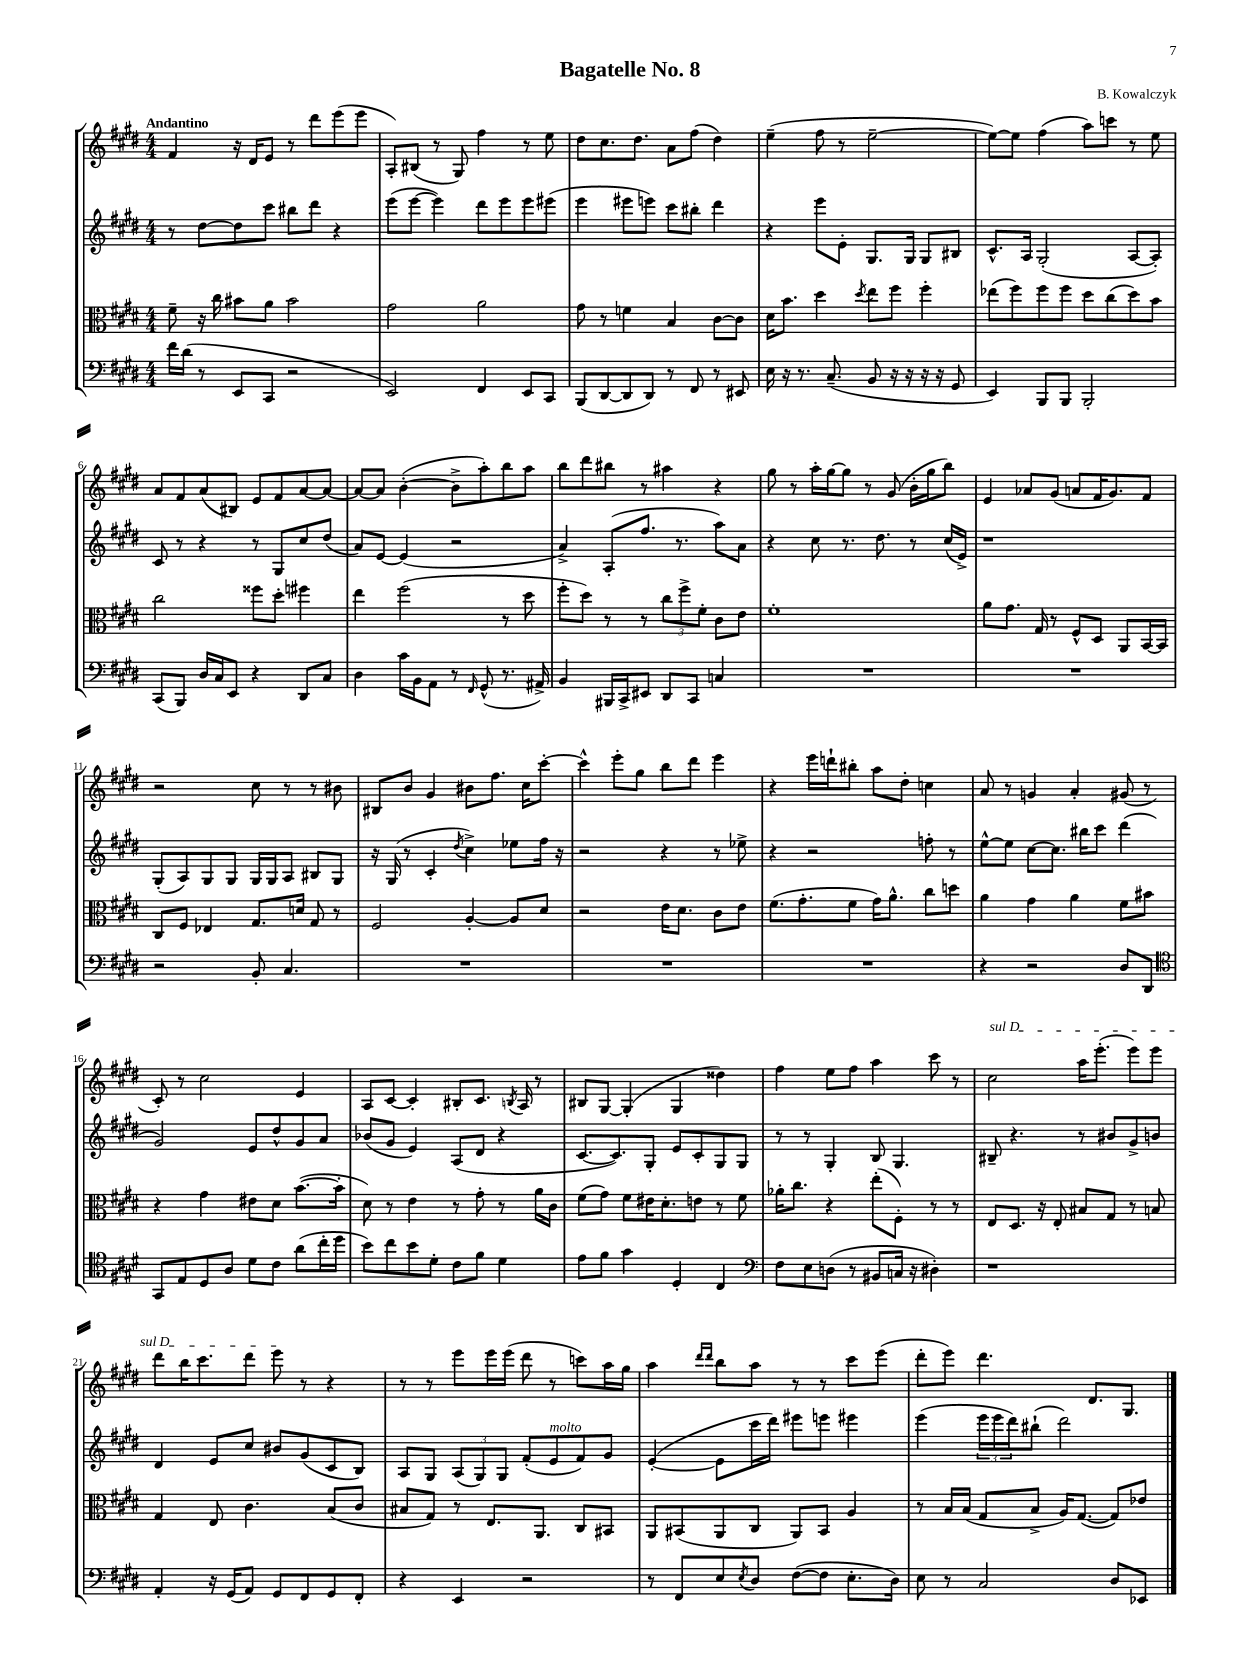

**kern	**kern	**kern	**kern
*part4	*part3	*part2	*part1
*staff4	*staff3	*staff2	*staff1
*clefF4	*clefC3	*clefG2	*clefG2
*k[f#c#g#d#]	*k[f#c#g#d#]	*k[f#c#g#d#]	*k[f#c#g#d#]
*M4/4	*M4/4	*M4/4	*M4/4
=1	=1	=1	=1
!	!	!	!LO:TX:a:B:t=Andantino
16f#\LL	8f#~\	8r	4f#/
(16d#\JJ	.	.	.
8r	16r	[8dd#\L	.
.	16cc#\	.	.
8EE/L	8b#X\L	8dd#\]	16r
.	.	.	16d#/KL
8CC#/J	8a\J	8ccc#\J	8e/J
2r	2b#\	8bb#X\L	8r
.	.	8ddd#\J	8ddd#\L
.	.	4r	(8eee\
.	.	.	8eee\J
=2	=2	=2	=2
2EE/)	2g#\	(8eee\L	8A'/L)
.	.	[8eee\J	(8B#X/J
.	.	4eee\])	8r
.	.	.	8G#/)
4FF#/	2a\	8ddd#\L	4ff#\
.	.	8eee\	.
8EE/L	.	8eee\	8r
8CC#/J	.	(8eee#X\J	8ee\
=3	=3	=3	=3
(8BBB/L	8g#\	4eee\	8dd#\L
[8DD#/	8r	.	8.cc#\
8DD#/]	4fn\	8eee#X\L	.
.	.	.	8.dd#\J
8DD#/J)	.	8eeen\J)	.
8r	4B/	8ccc#\L	8a\L
8FF#/	.	8bb#X'\J	(8ff#\J
8r	[8c#\L	4ddd#\	4dd#\)
8EE#X/	8c#\J]	.	.
=4	=4	=4	=4
16E\	16d#\KL	4r	(4ee~\
16r	8.b\J	.	.
8.r	.	.	.
.	4dd#\	8eee\L	8ff#\
(8.C#~/	.	.	.
.	.	8e'\J	8r
.	8qdd#/	.	.
8BB/	8ee\L	8.G#/L	[2ee~\
16r	8ff#\J	.	.
16r	.	16G#/Jk	.
16r	4ff#'\	8G#/L	.
16r	.	.	.
8GG#/	.	8B#X/J	.
=5	=5	=5	=5
4EE/)	(8ee-X\L	8.c#^^/L	8ee\L_)
.	8ff#\)	.	8ee\J]
.	.	16A/Jk	.
8BBB/L	8ff#\	(2G#'/	(4ff#\
8BBB/J	8ff#\J	.	.
2BBB'/	8dd#\L	.	8aa\L)
.	(8cc#\	.	8cccn\J
.	8dd#\)	[8A/L	8r
.	8b\J	8A'/J])	8ee\
!!LO:LB:g=z
=6	=6	=6	=6
(8CC#/L	2cc#\	8c#/	8a/L
8BBB/J)	.	8r	8f#/
16D#/LL	.	4r	(8a/
16C#/J	.	.	.
8EE/J	.	.	8B#X/J)
4r	8ff##X\L	8r	8e/L
.	8dd#'\J	8G#/L	8f#/
8DD#/L	4ff#X\	8cc#/	[8a/
8C#/J	.	(8dd#/J	8a/J_
=7	=7	=7	=7
4D#\	4ee\	8a/L)	8a/L_
.	.	[8e/J	8a/J]
16c#\LL	(2ff#\	(4e/]	([4b'\
16BB\J	.	.	.
8AA\J	.	.	.
8r	.	2r	8b^\L]
16qqFF#/	.	.	.
(8GG#^^/	.	.	8aa'\)
8.r	8r	.	8bb\
.	8dd#\	.	8aa\J
16AA#X^/)	.	.	.
=8	=8	=8	=8
4BB/	8ff#'\L	4a^/)	8bb\L
.	8dd#\J)	.	8ddd#\
16BBB#X/LL	8r	(8A'/L	8bb#X\J
16CC#^/J	.	.	.
8EE#X/J	8r	8.ff#/J	8r
8DD#/L	12cc#\L	.	4aa#X\
.	.	8.r	.
.	12ff#^\	.	.
8CC#/J	.	.	.
.	12f#'\J	.	.
4Cn/	8c#\L	8aa\L)	4r
.	8e\J	8a\J	.
=9	=9	=9	=9
1r	1f#'	4r	8gg#\
.	.	.	8r
.	.	8cc#\	16aa'\LL
.	.	.	[16gg#\J
.	.	8.r	8gg#\J]
.	.	.	8r
.	.	8.dd#\	.
.	.	.	(8g#/
.	.	8r	16b'\LL
.	.	.	16gg#\J
.	.	(16cc#/LL	8bb\J)
.	.	16e^/JJ)	.
=10	=10	=10	=10
1r	8a\L	1r	4e/
.	8.g#\J	.	.
.	.	.	8a-X/L
.	16G#/	.	.
.	8r	.	(8g#/J
.	8F#^^/L	.	8an/L
.	8D#/J	.	16f#/K
.	.	.	8.g#/)
.	8AA/L	.	.
.	[16BB/L	.	8f#/J
.	16BB/JJ]	.	.
!!LO:LB:g=z
=11	=11	=11	=11
2r	8C#/L	(8G#'/L	2r
.	8F#/J	8A/)	.
.	4E-X/	8G#/	.
.	.	8G#/J	.
8BB'/	8.G#/L	16G#/LL	8cc#\
.	.	16G#/J	.
4.C#/	.	8A/J	8r
.	16dn/Jk	.	.
.	8G#/	8B#X/L	8r
.	8r	8G#/J	8b#X\
=12	=12	=12	=12
1r	2F#/	16r	8B#X/L
.	.	(16G#/	.
.	.	8r	8b/J
.	.	4c#'/	4g#/
.	.	8qdd#/	.
.	[4A'/	4cc#^\)	8b#X\L
.	.	.	8.ff#\J
.	8A/L]	8ee-X\L	.
.	.	.	16cc#\KL
.	8d#/J	16ff#\Jk	[8ccc#'\J
.	.	16r	.
=13	=13	=13	=13
1r	2r	2r	4ccc#^^\]
.	.	.	8eee'\L
.	.	.	8gg#\J
.	16e\KL	4r	8bb\L
.	8.d#\J	.	.
.	.	.	8ddd#\J
.	8c#\L	8r	4eee\
.	8e\J	8ee-X^\	.
=14	=14	=14	=14
1r	(8.f#\L	4r	4r
.	8.g#'\	.	.
.	.	2r	16eee\LL
.	.	.	16dddn`\J
.	8f#\J	.	8bb#X'\J
.	16g#\KL)	.	8aa\L
.	8.a^^\J	.	.
.	.	.	8dd#'\J
.	8cc#\L	8ffn'\	4ccn\
.	8ddn\J	8r	.
=15	=15	=15	=15
4r	4a\	[8ee^^\L	8a/
.	.	8ee\J]	8r
2r	4g#\	[8cc#\L	4gn/
.	.	8.cc#\J]	.
.	4a\	.	4a'/
.	.	16bb#X\KL	.
.	.	8ccc#\J	.
8D#/L	8f#\L	(4ddd#\	(8g#X/
8DD#/J	8b#X\J	.	8r
!!LO:LB:g=z
=16	=16	=16	=16
*clefC4	*	*	*
8GG#/L	4r	2g#/)	8c#'/)
8E/	.	.	8r
8D#/	4g#\	.	2cc#\
8A/J	.	.	.
8d#\L	8e#X\L	8e/L	.
8c#\J	8d#\J	8dd#^^/	.
(8a\L	([8.b\L	8g#/	4e/
16cc#'\L	.	8a/J	.
16dd#\JJ	16b'\Jk]	.	.
=17	=17	=17	=17
8b\L)	8d#\)	(8b-X/L	8A/L
8cc#\	8r	8g#/J	[8c#/J
8b\	4e\	4e/)	4c#'/]
8d#'\J	.	.	.
8c#\L	8r	(8A/L	8B#X'/L
8f#\J	8g#'\	8d#/J	8.c#/J
4d#\	8r	4r	.
.	.	.	8qBn/
.	.	.	16A/
.	16a\LL	.	8r
.	16c#\JJ	.	.
=18	=18	=18	=18
8e\L	(8f#\L	[8.c#/L	8B#X/L
8f#\J	8g#\J)	.	[8G#/J
.	.	8.c#/])	.
4g#\	8f#\L	.	(4G#'/]
.	16e#X\K	8G#'/J	.
.	8.d#'\	.	.
4D#'/	.	8e/L	4G#/
.	8en\J	8c#'/	.
4C#/	8r	8G#/	4dd##X\)
.	8f#\	8G#/J	.
=19	=19	=19	=19
*clefF4	*	*	*
8F#\L	16a-X'\KL	8r	4ff#\
.	8.cc#\J	.	.
8E\	.	8r	.
(8Dn\J	4r	4G#'/	8ee\L
8r	.	.	8ff#\J
8BB#X/L	(8ee'\L	8B/	4aa\
16Cn/Jk	8F#'\J)	4.G#/	.
16r	.	.	.
4D#X'\)	8r	.	8ccc#\
.	8r	.	8r
=20	=20	=20	=20
!	!	!	!LO:TX:a:i:t=sul D
1r	8E/L	8B#X~/	2cc#\
.	8.D#/J	4.r	.
.	16r	.	.
.	8E'/	.	.
.	8B#X/L	8r	16aa\KL
.	.	.	(8.eee'\J
.	8G#/J	8b#X/L	.
.	8r	8g#^/	8eee\L)
.	8Bn/	8bn/J	8eee\J
!!LO:LB:g=z
=21	=21	=21	=21
4AA'/	4G#/	4d#/	8ddd#\L
.	.	.	16bb\K
.	.	.	8.ccc#\
16r	8E/	8e/L	.
(16GG#/KL	.	.	.
8AA/J)	4.c#\	8cc#/J	8ddd#\J
8GG#/L	.	8b#X/L	8eee\
8FF#/	.	(8g#/	8r
8GG#/	(8B/L	8c#/	4r
8FF#'/J	8c#/J	8B/J)	.
=22	=22	=22	=22
4r	8B#X/L	8A/L	8r
.	8G#/J)	8G#/J	8r
4EE/	8r	(12A/L	8eee\L
.	.	12G#/)	.
.	8.E/L	.	16eee\L
.	.	12G#/J	.
.	.	.	(16eee\JJ
2r	.	(8f#'/L	8ddd#\
.	8.AA/J	.	.
!	!	!LO:TX:a:i:t=molto	!
.	.	8e/	8r
.	8C#/L	8f#/)	8cccn\L)
.	8BB#X/J	8g#/J	16aa\L
.	.	.	16gg#\JJ
=23	=23	=23	=23
8r	8AA/L	([4e'/	4aa\
8FF#/L	(8BB#X/	.	.
.	.	.	16qqddd#/LL
.	.	.	16qqddd#/JJ
8E/	8AA/	8e\L]	8bb\L
8qE/	.	.	.
8D#/J	8C#/J	16ccc#\L	8aa\J
.	.	16ddd#\JJ)	.
([8F#\L	8AA/L)	8eee#X\L	8r
8F#\J]	8BB#/J	8eeen\J	8r
8.E'\L	4A/	4eee#X\	8ccc#\L
.	.	.	(8eee\J
16D#\Jk)	.	.	.
=24	=24	=24	=24
8E\	8r	(4eee\	8ddd#'\L
8r	16B/LL	.	8eee\J)
.	(16B/JJ	.	.
2C#/	8G#/L	24eee\LL	4.ddd#\
.	.	24eee\	.
.	.	24ddd#\J)	.
.	8B^/J	(8bb#X`\J	.
.	16A/KL)	2ddd#\)	.
.	([8.G#/J	.	.
.	.	.	8.d#/L
8D#/L	8G#/L])	.	.
.	.	.	8.G#/J
8EE-X/J	8e-X/J	.	.
==	==	==	==
*-	*-	*-	*-
